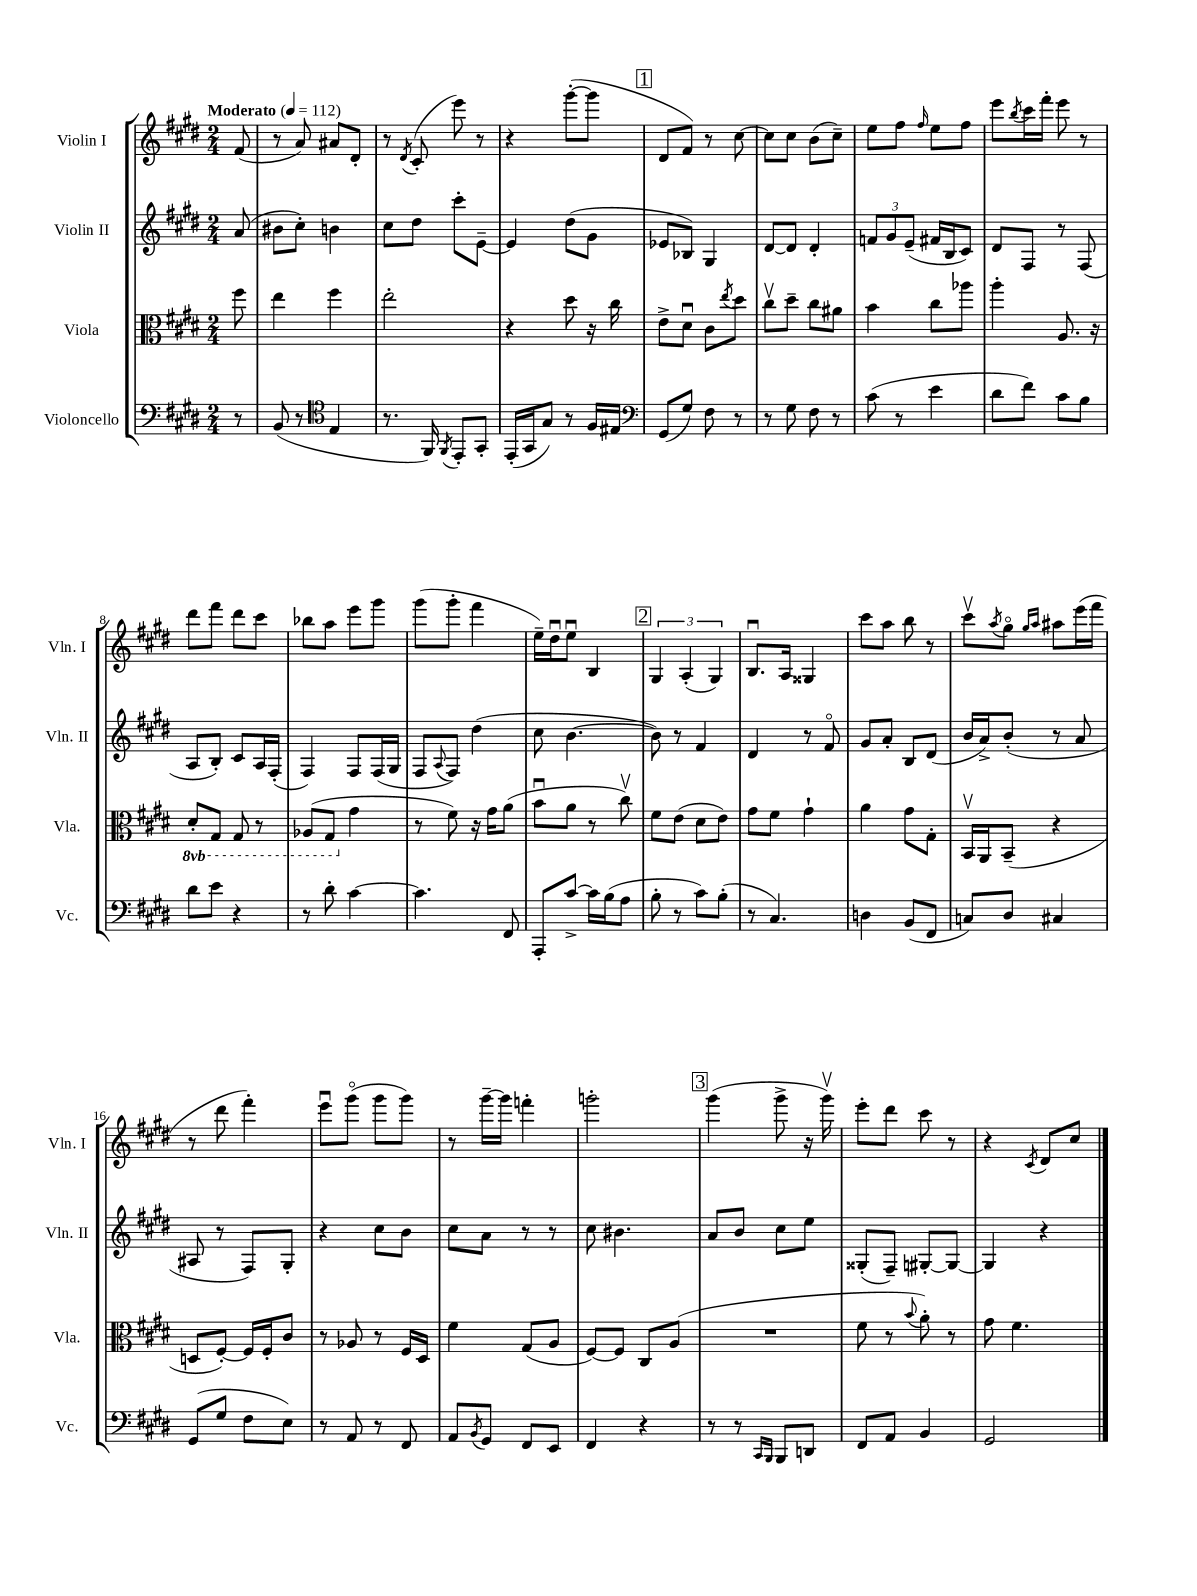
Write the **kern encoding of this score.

**kern	**kern	**kern	**kern
*staff4	*staff3	*staff2	*staff1
*clefF4	*clefC3	*clefG2	*clefG2
*k[f#c#g#d#]	*k[f#c#g#d#]	*k[f#c#g#d#]	*k[f#c#g#d#]
*M2/4	*M2/4	*M2/4	*M2/4
*MM112	*MM112	*MM112	*MM112
8r	8ff#	(8a	(8f#
=	=	=	=
(8BB	4ee	8b#	8r
8r	.	8cc#')	8a)
*clefC4	*	*	*
4E	4ff#	4b	8a#
.	.	.	8d#'
=	=	=	=
8.r	2ee'	8cc#	8r
.	.	.	8qd#
.	.	8dd#	(8c#'
16FF#)	.	.	.
8qFF#	.	.	.
8EE'	.	8ccc#'	8eee)
8GG#'	.	[8e~	8r
=	=	=	=
(16EE'	4r	4e]	4r
16GG#	.	.	.
8G#)	.	.	.
8r	8dd#	(8dd#	([8ggg#'
16F#	16r	8g#	8ggg#]
16E#	16cc#	.	.
=	=	=	=
*clefF4	*	*	*
(8GG#	8e^	8e-	8d#
8G#)	8d#u	8B-)	8f#)
8F#	8c#	4G#	8r
.	8qee	.	.
8r	8dd#	.	[8cc#
=	=	=	=
8r	8cc#v	[8d#	8cc#]
8G#	8dd#~	8d#]	8cc#
8F#	8cc#	4d#'	(8b
8r	8a#	.	8cc#~)
=	=	=	=
(8c#	4b	12f	8ee
.	.	12g#	.
8r	.	.	8ff#
.	.	(12e~	.
.	.	.	16qqff#
4e	8cc#	16f#	8ee
.	.	16B	.
.	8aa-	8c#)	8ff#
=	=	=	=
8d#	4aa'	8d#	8eee
.	.	.	8qbb
8f#)	.	8F#	16ccc#
.	.	.	16fff#'
8c#	8.A	8r	8eee
8B	.	(8F#	8r
.	16r	.	.
=	=	=	=
8d#	8D#'	8A	8ddd#
8e	8GG#	8B')	8fff#
4r	8GG#	8c#	8ddd#
.	8r	16A	8ccc#
.	.	(16F#'	.
=	=	=	=
8r	(8AA-	4F#)	8bb-
8d#'	8GG#	.	8aa
[4c#	4g#	8F#	8eee
.	.	(16F#	8ggg#
.	.	16G#	.
=	=	=	=
4.c#]	8r	8F#	(8ggg#
.	.	8qqA	.
.	8f#)	8F#)	8ggg#'
.	16r	(4dd#	4fff#
.	16g#	.	.
8FF#	(8a	.	.
=	=	=	=
8AAA'	8bu	8cc#	16ee~)
.	.	.	16dd#u
[8c#^	8a	[4.b	8eeu
16c#]	8r	.	4B
(16B	.	.	.
8A	8cc#v)	.	.
=	=	=	=
8B'	8f#	8b])	6G#
8r	(8e	8r	.
.	.	.	(6A'
8c#)	8d#	4f#	.
.	.	.	6G#)
(8B'	8e)	.	.
=	=	=	=
8r	8g#	4d#	8.Bu
4.C#)	8f#	.	.
.	.	.	16A
.	4g#`	8r	4G##
.	.	8f#o	.
=	=	=	=
4D	4a	8g#	8ccc#
.	.	8a'	8aa
(8BB	8g#	8B	8bb
8FF#	8G#'	(8d#	8r
=	=	=	=
8C)	16BBv	16b	8ccc#v
.	16AA	16a^)	.
.	.	.	8qaa
8D#	(8BB~	(8b'	8gg#o
.	.	.	16qqgg#
.	.	.	16qqaa
4C#	4r	8r	8aa#
.	.	8a	(16eee
.	.	.	16fff#
=	=	=	=
(8GG#	8D	8A#	8r
8G#	[8F#')	8r	8ddd#
8F#	16F#]	8F#)	4fff#')
.	16F#'	.	.
8E)	8c#	8G#'	.
=	=	=	=
8r	8r	4r	8eeeu
8AA	8A-	.	(8ggg#o
8r	8r	8cc#	8ggg#
8FF#	16F#	8b	8ggg#)
.	16D#	.	.
=	=	=	=
8AA	4f#	8cc#	8r
8qBB	.	.	.
8GG#	.	8a	[16ggg#~
.	.	.	16ggg#]
8FF#	(8G#	8r	4fff'
8EE	8A	8r	.
=	=	=	=
4FF#	[8F#)	8cc#	2ggg'
.	8F#]	4.b#	.
4r	8C#	.	.
.	(8A	.	.
=	=	=	=
8r	2r	8a	(4ggg#
8r	.	8b	.
16qqCC#	.	.	.
16qqBBB	.	.	.
8BBB	.	8cc#	8ggg#^
8DD	.	8ee	16r
.	.	.	16ggg#v)
=	=	=	=
8FF#	8f#	(8G##'	8eee'
8AA	8r	8F#~)	8ddd#
.	8qqb	.	.
4BB	8a')	[8G#'	8ccc#
.	8r	8G#_	8r
=	=	=	=
2GG#	8g#	4G#]	4r
.	4.f#	.	.
.	.	.	8qc#
.	.	4r	8d#
.	.	.	8cc#
==	==	==	==
*-	*-	*-	*-
